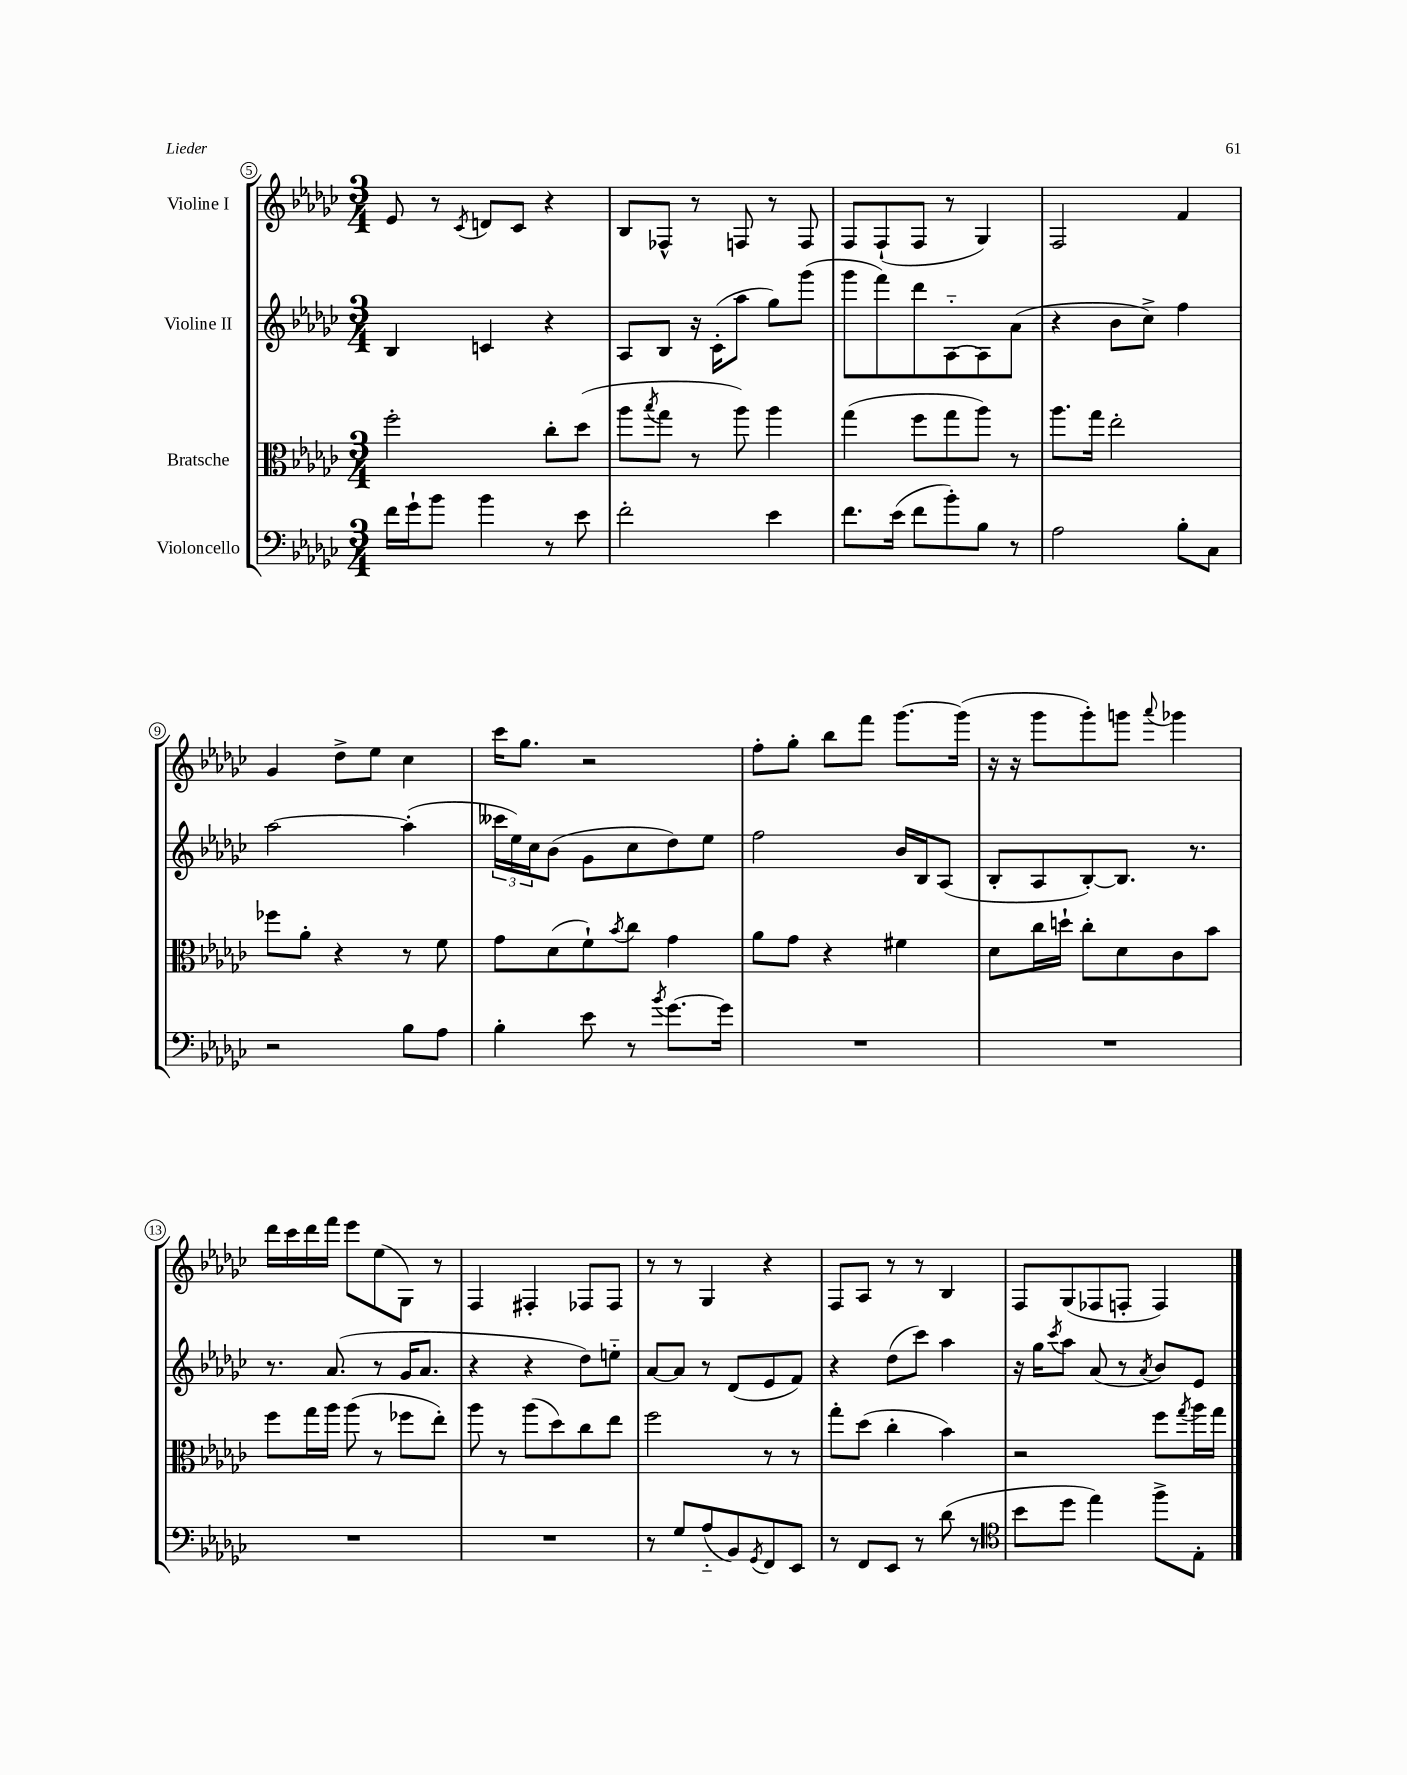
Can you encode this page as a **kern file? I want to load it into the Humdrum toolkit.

**kern	**kern	**kern	**kern
*part4	*part3	*part2	*part1
*staff4	*staff3	*staff2	*staff1
*I"Violoncello	*I"Bratsche	*I"Violine II	*I"Violine I
*clefF4	*clefC3	*clefG2	*clefG2
*k[b-e-a-d-g-c-]	*k[b-e-a-d-g-c-]	*k[b-e-a-d-g-c-]	*k[b-e-a-d-g-c-]
*M3/4	*M3/4	*M3/4	*M3/4
=5	=5	=5	=5
16f\LL	2ff'\	4B-/	8e-/
16g-`\J	.	.	.
8b-\J	.	.	8r
.	.	.	8qc-/
4b-\	.	4cn/	8dn/L
.	.	.	8c-/J
8r	8cc-'\L	4r	4r
8e-\	(8dd-\J	.	.
=6	=6	=6	=6
2f'\	8aa-\L	8A-/L	8B-/L
.	8qbb-/	.	.
.	8gg-\J	8B-/J	8F-X^^/J
.	8r	16r	8r
.	.	(16c-'\KL	.
.	8aa-\)	8aa-\J	8Fn/
4e-\	4aa-\	8gg-\L)	8r
.	.	(8ggg-\J	8F/
=7	=7	=7	=7
8.f\L	(4gg-\	8ggg-\L	8F/L
.	.	8fff\)	(8F`/
(16e-\Jk	.	.	.
8f\L	8ff\L	8ddd-\	8F/J
8b-'\)	8gg-\	[8A-\	8r
8B-\J	8aa-\J)	8A-\]	4G-/)
8r	8r	(8a-\J	.
=8	=8	=8	=8
2A-\	8.aa-\L	4r	2F/
.	16gg-\Jk	.	.
.	2ee-'\	8b-\L	.
.	.	8cc-^\J)	.
8B-'\L	.	4ff\	4f/
8C-\J	.	.	.
!!LO:LB:g=z
=9	=9	=9	=9
2r	8ff-X\L	[2aa-\	4g-/
.	8a-'\J	.	.
.	4r	.	8dd-^\L
.	.	.	8ee-\J
8B-\L	8r	(4aa-'\]	4cc-\
8A-\J	8f\	.	.
=10	=10	=10	=10
4B-'\	8g-\L	24ccc--X\LL	16ccc-\KL
.	.	24ee-\)	.
.	.	.	8.gg-\J
.	.	24cc-\J	.
.	(8d-\	(8b-\J	.
8e-\	8f`\)	8g-\L	2r
.	8qb-/	.	.
8r	8cc-\J	8cc-\	.
8qb-/	.	.	.
[8.g-\L	4g-\	8dd-\)	.
.	.	8ee-\J	.
16g-\Jk]	.	.	.
=11	=11	=11	=11
2.r	8a-\L	2ff\	8ff'\L
.	8g-\J	.	8gg-'\J
.	4r	.	8bb-\L
.	.	.	8fff\J
.	4f#X\	16b-/LL	[8.ggg-\L
.	.	16B-/J	.
.	.	(8A-/J	.
.	.	.	(16ggg-\Jk]
=12	=12	=12	=12
2.r	8d-\L	8B-'/L	16r
.	.	.	16r
.	16cc-\L	8A-/	8ggg-\L
.	16ddn`\JJ	.	.
.	8cc-'\L	[8B-'/)	8ggg-'\)
.	8d-\	8.B-/J]	8gggn\J
.	.	.	8qqaaa-/
.	8c-\	.	4ggg-X\
.	.	8.r	.
.	8b-\J	.	.
!!LO:LB:g=z
=13	=13	=13	=13
2.r	8ff\L	8.r	16ddd-\LL
.	.	.	16ccc-\
.	16gg-\L	.	16ddd-\
.	16aa-\JJ	(8.a-/	16fff\JJ
.	(8aa-\	.	8eee-\L
.	8r	8r	(8ee-\
.	8ff-X\L	16g-/KL	8G-\J)
.	.	8.a-/J	.
.	8ee-'\J)	.	8r
=14	=14	=14	=14
2.r	8aa-\	4r	4F/
.	8r	.	.
.	(8aa-\L	4r	4F#X'/
.	8dd-\)	.	.
.	8cc-\	8dd-\L)	8F-X/L
.	8ee-\J	8een\J	8F-/J
=15	=15	=15	=15
8r	2ff\	[8a-/L	8r
8G-/L	.	8a-/J]	8r
(8A-/	.	8r	4G-/
8BB-/)	.	(8d-/L	.
8qGG-/	.	.	.
8FF/	8r	8e-/	4r
8EE-/J	8r	8f/J)	.
=16	=16	=16	=16
8r	8gg-'\L	4r	8F/L
8FF/L	(8dd-\J	.	8A-/J
8EE-/J	4cc-'\	(8dd-\L	8r
8r	.	8ccc-\J)	8r
(8d-\	4b-\)	4aa-\	4B-/
8r	.	.	.
=17	=17	=17	=17
*clefC4	*	*	*
8b-\L	2r	16r	8F/L
.	.	16gg-\KL	.
.	.	8qccc-/	.
8dd-\J	.	8aa-\J	(8G-/
4ee-\)	.	(8a-/	8F-X/
.	.	8r	8Fn'/J
.	.	8qa-/	.
8ff^\L	8ff\L	8b-/L)	4F/)
.	8qgg-/	.	.
8E-'\J	16aa-\L	8e-/J	.
.	16gg-\JJ	.	.
==	==	==	==
*-	*-	*-	*-
